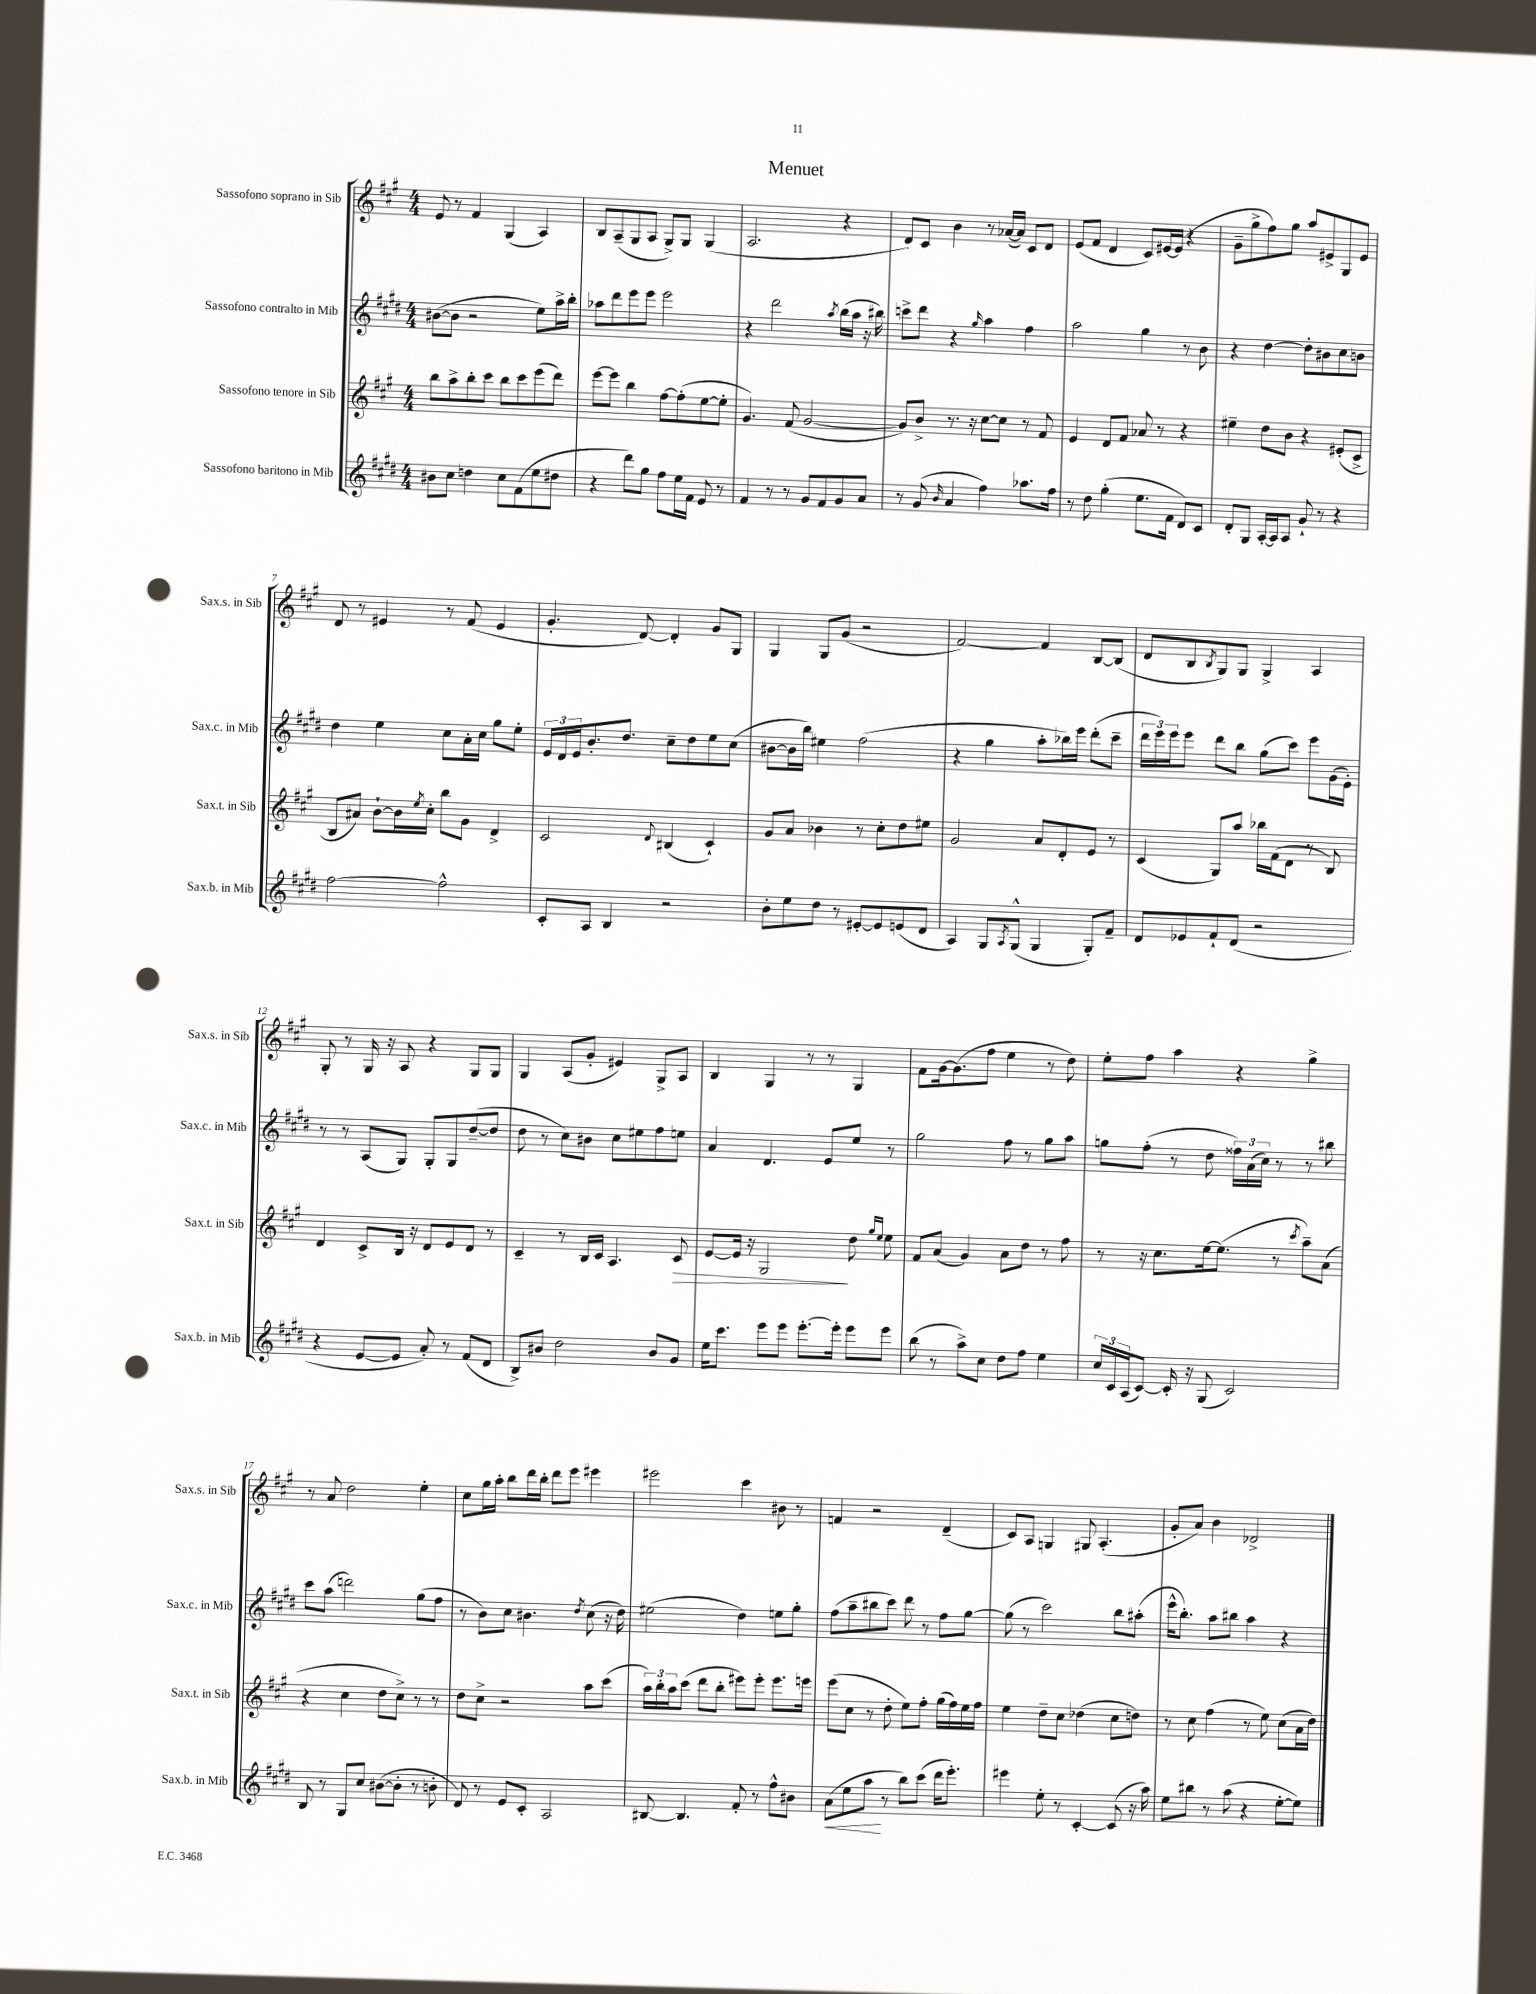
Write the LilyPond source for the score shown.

\header { title = "Menuet" }
<<
\new StaffGroup <<
\new Staff = "s0" \with { instrumentName = "Sassofono soprano in Sib" shortInstrumentName = "Sax.s. in Sib" } {
    \clef treble \key a \major \numericTimeSignature \time 4/4
    e'8 r8 fis'4 gis4( a4) |
    b8 a8--( gis8 a8 gis8->) gis8 gis4( |
    a2. r4 |
    d'8) cis'8 b'4 r8 aes'16~( aes'16) cis'8 d'8 |
    e'8( fis'8 d'4 cis'8) eis'16~ eis'16( r4 |
    gis'8-- gis''8-> fis''8) gis''8 a''8 eis'8-> gis8 eis'8 |
    d'8 r8 eis'4 r8 fis'8( eis'4 |
    gis'4.-. d'8~) d'4-. gis'8 gis8 |
    gis4 gis8 gis'8( r2 |
    fis'2~) fis'4 b8~ b8( |
    d'8 b8 \acciaccatura { b8 } gis8) gis8 gis4-> a4 |
    gis8-. r8 gis16 r16 a8 r4 gis8 gis8 |
    gis4 a8( gis'8-. eis'4) gis8-> a8 |
    b4 gis4 r8 r8 gis4 |
    fis'8 gis'16~ gis'8.( fis''8 e''4 r8 d''8) |
    e''8-. fis''8 a''4 r4 gis''4-> |
    r8 a'8 d''2 e''4-. |
    cis''8 gis''16 a''16-. b''8 d'''16 b''16-. d'''8 e'''8 eis'''4 |
    eis'''2 cis'''4 bis'8 r8 |
    f'4 r2 d'4--( |
    cis'8) a8 g4 gis8 a4.-.( |
    gis'8-. a'8) b'4 des'2-> \bar "|." |
}
\new Staff = "s1" \with { instrumentName = "Sassofono contralto in Mib" shortInstrumentName = "Sax.c. in Mib" } {
    \clef treble \key e \major \numericTimeSignature \time 4/4
    bis'8~( bis'8 r2 e''8) a''16-> b''16-. |
    aes''8 dis'''8 e'''8 e'''8 e'''2 |
    r4 dis'''2 \acciaccatura { a''8 } b''16( a''16 r16 bis''16) |
    c'''8-> dis'''8 r4 \grace { gis''16 } a''4 fis''4 |
    a''2 gis''4 r8 b'8 |
    r4 dis''4~ dis''8-. bis'8 cis''8 b'8 |
    dis''4 e''4 cis''8 a'16-. cis''16 gis''8 e''8-. |
    \tuplet 3/2 { e'16 dis'16 e'16 } b'8.-. dis''8. cis''8-- dis''8 e''8 cis''8( |
    bis'8~ bis'16 b''16) eis''4 fis''2( |
    r4 gis''4 a''8-. bes''16) e'''16 dis'''8-.( cis'''8-- |
    \tuplet 3/2 { dis'''16 e'''16) e'''16 } e'''8 dis'''8 b''8 gis''8( cis'''8) e'''8 gis'16( e'16-.) |
    r8 r8 a8( gis8) gis8-. gis8 dis''8~--( dis''8 |
    dis''8 r8 cis''8) bis'8 cis''8 eis''8 fis''8 e''8 |
    a'4 dis'4. e'8 e''8 r8 |
    gis''2 fis''8 r8 gis''8 a''8 |
    g''8 fis''8-.( r8 dis''8 \tuplet 3/2 { fisis''16) a'16( cis''16) } r8 r8 bis''8 |
    cis'''8 a''8( d'''2) gis''8( fis''8 |
    r8 b'8) cis''8 bis'4. \acciaccatura { dis''8 } cis''8( r16 dis''16) |
    eis''2( dis''4) e''8 gis''8-. |
    fis''8( a''8-- bis''8 cis'''8) dis'''8 r8 fis''8 gis''8~ |
    gis''8( r8 cis'''2) b''8 ais''8-.( |
    e'''16-^ b''8.-.) a''8 bis''8 a''4 r4 \bar "|." |
}
\new Staff = "s2" \with { instrumentName = "Sassofono tenore in Sib" shortInstrumentName = "Sax.t. in Sib" } {
    \clef treble \key a \major \numericTimeSignature \time 4/4
    b''8 a''8-> b''8-. cis'''8 b''8 cis'''8 e'''8( d'''8) |
    e'''8~ e'''8 b''4 fis''8~ fis''8-.( e''8~ e''8-. |
    gis'4.) fis'8( gis'2~ |
    gis'8) b'8-> r8. r16 cis''8~ cis''8 r8 fis'8 |
    e'4 d'8 fis'8 aes'8 r8 r4 |
    eis''4-- d''8 b'8 r4 eis'8-.( cis'8-> |
    b8 ais'8) b'8~-! b'16 \acciaccatura { e''8 } cis''16-. b''8 gis'8 d'4-> |
    cis'2 \appoggiatura { d'8 } bis4( cis'4-!) |
    gis'8 a'8 bes'4 r8 cis''8-. d''8 eis''8 |
    gis'2 a'8 d'8-. e'8 r8 |
    cis'4( gis8) a''8 bes''16 fis'16( d'8 r8 b8) |
    d'4 cis'8-> b16 r16 d'8 e'8 d'8 r8 |
    cis'4-- r8 b16 cis'16 a4. cis'8\> |
    e'8~ e'16 r16 gis2\! d''8 \grace { gis''16 e''16 } e''8 |
    fis'8 a'8( gis'4) a'8 d''8 r8 fis''8 |
    r8 r16 cis''8. e''16~ e''8.( r8 \acciaccatura { cis'''8 } a''8--) a'8( |
    r4 cis''4 d''8 cis''8->) r8 r8 |
    d''8 cis''8-> r2 a''8 cis'''8( |
    \tuplet 3/2 { a''16) b''16-. a''16 } cis'''8( d'''8 b''8-. eis'''8) eis'''8-. eis'''8. e'''16 |
    e'''8( cis''8 r8 d''8-. e''8) fis''8-. gis''16( fis''16) e''16 fis''16 |
    e''4 d''8-- cis''8 des''4( cis''8 d''8) |
    r8 cis''8 fis''4( r8 e''8) cis''8( a'16 d''16) \bar "|." |
}
\new Staff = "s3" \with { instrumentName = "Sassofono baritono in Mib" shortInstrumentName = "Sax.b. in Mib" } {
    \clef treble \key e \major \numericTimeSignature \time 4/4
    bis'8 cis''8 d''4 cis''8 fis'8( e''8 dis''8 |
    r4 dis'''8) gis''8 fis''8 e''16 fis'16 e'8 r8 |
    fis'4 r8 r8 gis'8 fis'8 gis'8 a'8 |
    r8 gis'8( \grace { b'16 } a'4 fis''4) aes''8. fis''16 |
    r8 dis''8 gis''4-.( e''8. fis'16 dis'8) cis'8 |
    dis'8-. gis8 a16~-. a16 a8 gis'8-! r8 r4 |
    fis''2~ fis''2-^ |
    cis'8-. a8 b4 r2 |
    b'8-. e''8 dis''8 r8 eis'8~-. eis'8 e'8( dis'8 |
    a4) gis8 \acciaccatura { a8 } gis8-^( gis4 gis8-.) fis'8-- |
    dis'8 ees'8 fis'8-! dis'8( r2 |
    r4 e'8~ e'8 a'8-.) r8 fis'8( dis'8 |
    b8->) bis'8 dis''2 bis'8 gis'8 |
    e''16 cis'''8. e'''8 e'''8 e'''8.~-. e'''16-. e'''8 e'''8 |
    b''8( r8 a''8->) cis''8 dis''8 fis''8 e''4 |
    \tuplet 3/2 { cis''16 cis'16 a16( } cis'8~) cis'16-. r16 gis8( cis'2) |
    b8 r8 gis8 cis''8 bis'8~( bis'8-. r8 b'8-. |
    dis'8) r8 e'8 cis'8-. a2 |
    bis8~ bis4. fis'8-. r8 fis''8-^ bis'8 |
    a'8\<( e''8 a''8\! r8 b''8) cis'''8( dis'''16 e'''8.-.) |
    eis'''4 e''8-. r8 cis'4~-. cis'8( r16 a''16) |
    e''8 bis''8 r8 a''8( r4 e''8~-. e''8) \bar "|." |
}
>>
>>
